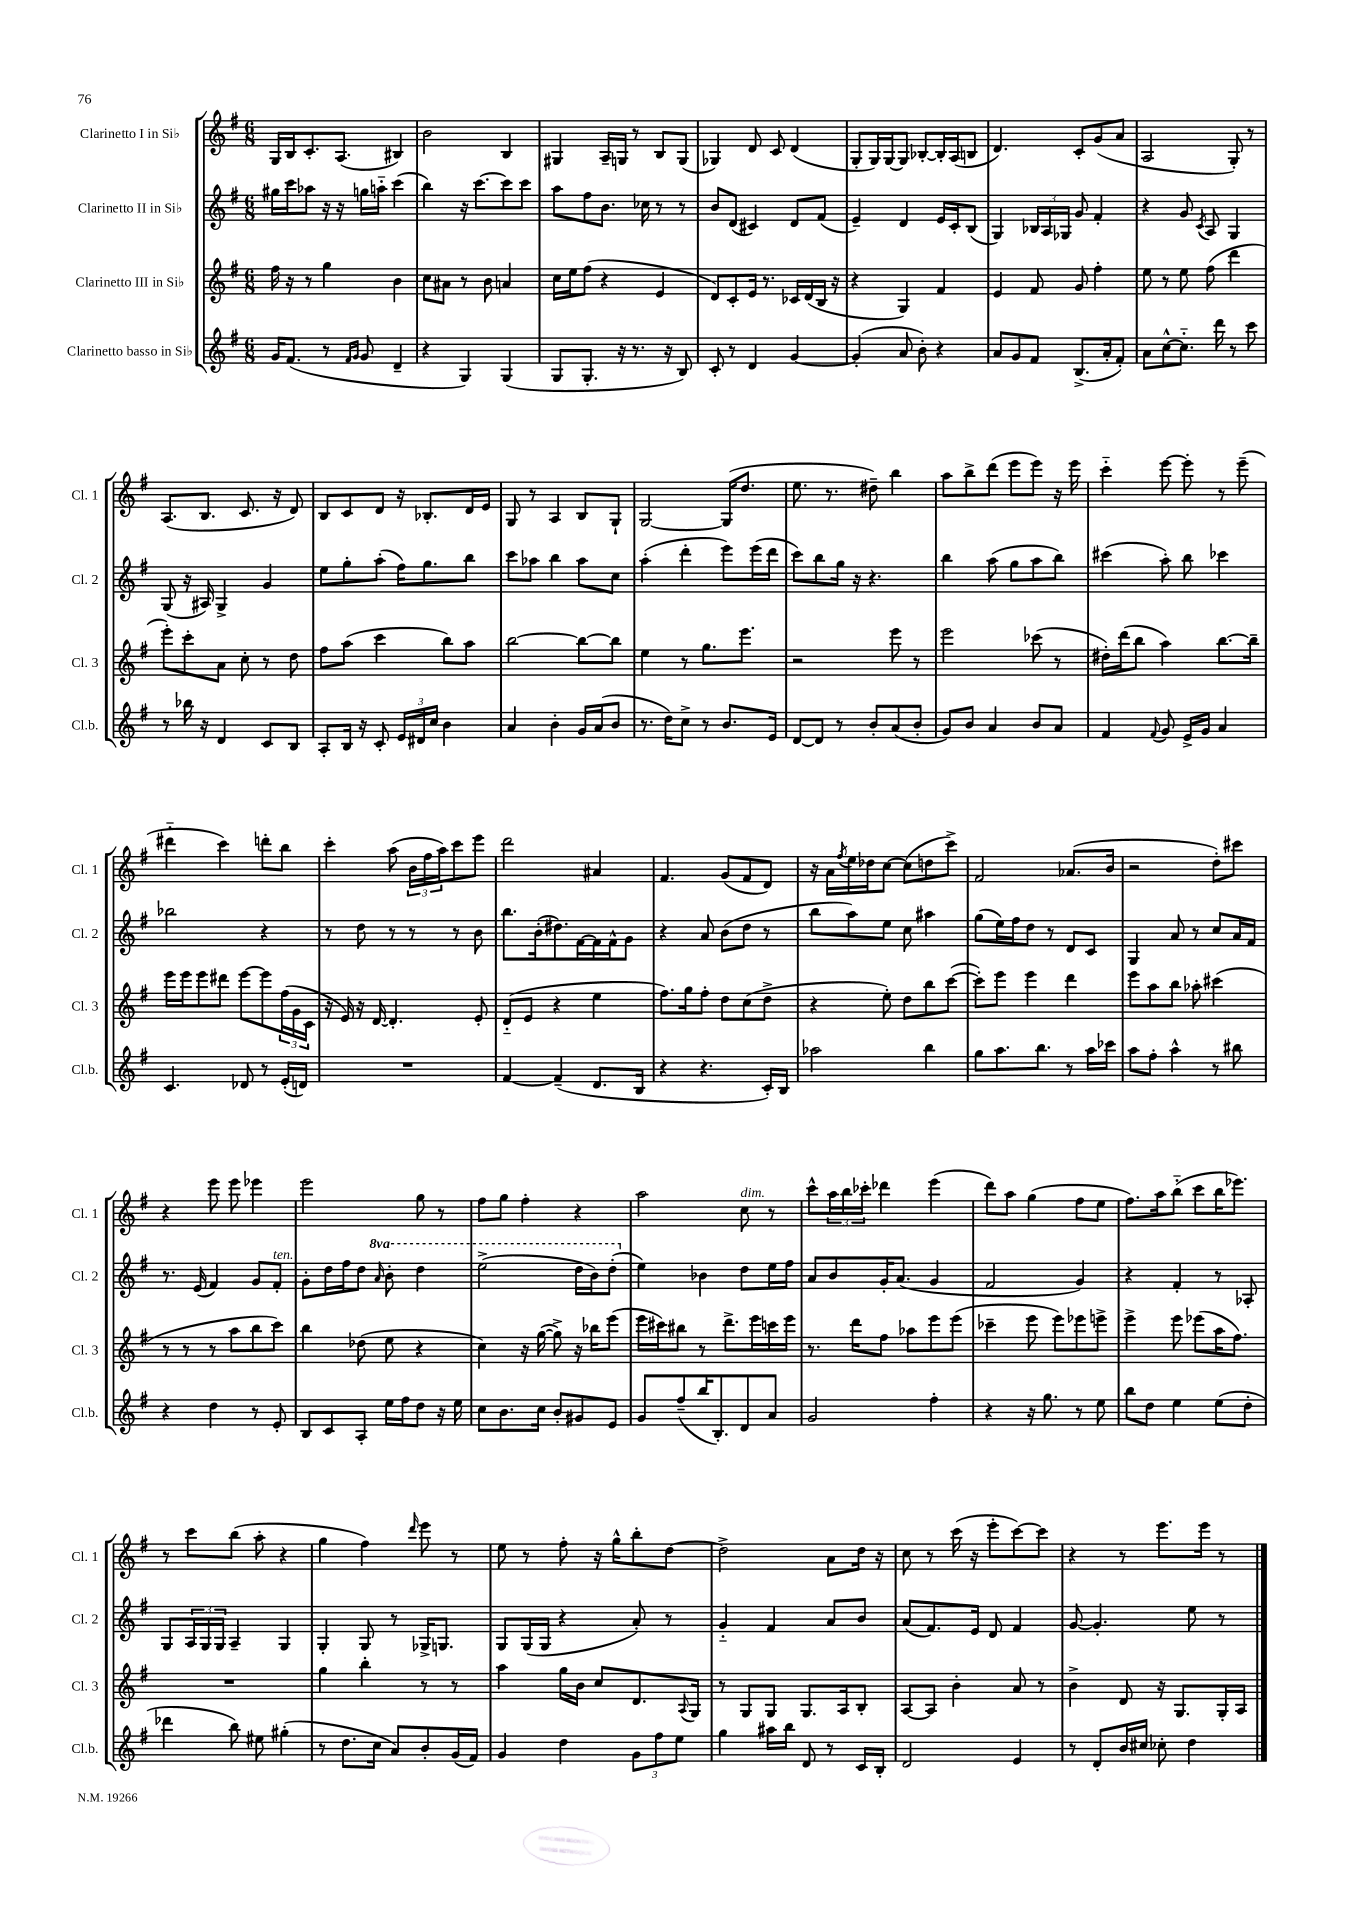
<<
\new StaffGroup <<
\new Staff = "s0" \with { instrumentName = "Clarinetto I in Sib" shortInstrumentName = "Cl. 1" } {
    \clef treble \key g \major \numericTimeSignature \time 6/8
    g16 b16 c'8.-. a8.( bis4) |
    b'2 b4 |
    gis4 a16-- g16 r8 b8 g8( |
    ges4) d'8 c'8 d'4( |
    g8-. g16) g16~ g8 bes8~-. bes16-. a16( b8 |
    d'4.) c'8-. g'8( a'8 |
    a2 g8-.) r8 |
    a8.( b8. c'8. r16 d'8) |
    b8 c'8 d'8 r16 bes8.-. d'16 e'16 |
    g8 r8 a4 b8 g8-! |
    g2~ g16( d''8. |
    e''8. r8. dis''8--) b''4 |
    a''8 b''8-> d'''8( e'''8 e'''8) r16 e'''16 |
    c'''4-_ e'''8~ e'''8-. r8 e'''8--( |
    dis'''4-_ c'''4) d'''8-. b''8 |
    c'''4-. a''8( \tuplet 3/2 { b'16 fis''16 a''16) } c'''8 e'''8 |
    d'''2 ais'4 |
    fis'4. g'8( fis'8 d'8) |
    r16 a'16 \acciaccatura { fis''8 } e''16 des''16 c''8~ c''8( d''8 c'''8->) |
    fis'2 aes'8.( b'16 |
    r2 d''8-.) cis'''8 |
    r4 e'''8 e'''8 ees'''4 |
    e'''2 g''8 r8 |
    fis''8 g''8 fis''4-. r4 |
    a''2 c''8^\markup { \italic "dim." } r8 |
    c'''8-^ \tuplet 3/2 { a''16 b''16 ces'''16-. } des'''4 e'''4( |
    d'''8) a''8 g''4( fis''8 e''8 |
    fis''8.) a''16 b''8-_( c'''8 b''16 ees'''8.) |
    r8 c'''8 b''8( a''8-. r4 |
    g''4 fis''4) \grace { d'''16 } e'''8 r8 |
    e''8 r8 fis''8-. r16 g''16-^ b''8-. d''8~ |
    d''2-> a'8 d''16 r16 |
    c''8 r8 c'''16( r16 e'''8-. c'''8~) c'''8 |
    r4 r8 e'''8. e'''16 r8 \bar "|." |
}
\new Staff = "s1" \with { instrumentName = "Clarinetto II in Sib" shortInstrumentName = "Cl. 2" } {
    \clef treble \key g \major \numericTimeSignature \time 6/8 \set Staff.ottavationMarkups = #ottavation-simple-ordinals
    gis''16 c'''16 aes''8 r16 r16 g''16 a''16-_ c'''4( |
    b''4) r16 c'''8.~ c'''8 c'''8 |
    a''8 fis''8 b'8. ces''16 r8 r8 |
    b'8 d'8( cis'4) d'8 fis'8( |
    e'4--) d'4 e'16 c'16-. b8( |
    g4) \tuplet 3/2 { bes16 a16 ges16 } g'8 fis'4-. |
    r4 g'8 \acciaccatura { c'8 } a8 g4 |
    g8( r16 ais16) g4-> g'4 |
    e''8 g''8-. a''8-.( fis''16) g''8. b''8 |
    c'''8 aes''8 b''4 aes''8 c''8 |
    a''4-.( d'''4-. e'''8) e'''16( d'''16 |
    c'''8) b''8 g''16 r16 r4. |
    b''4 a''8( g''8 a''8 b''8) |
    cis'''4( a''8-.) b''8 ces'''4 |
    bes''2 r4 |
    r8 d''8 r8 r8 r8 b'8 |
    b''8. b'16-.( dis''8.) fis'16~ fis'16 fis'16-^ g'8 |
    r4 a'8 b'8( d''8 r8 |
    b''8 a''8) e''8 c''8 ais''4 |
    g''8( e''16) fis''16 d''8 r8 d'8 c'8 |
    g4 a'8 r8 c''8 a'16 fis'16 |
    r8. e'16( fis'4) g'8 fis'8-.^\markup { \italic "ten." } |
    g'8-. d''16 fis''16 d''8 \ottava #1 \grace { a''16 } b''8-. d'''4 |
    e'''2->( d'''16 b''16) d'''8-.( \ottava #0 |
    e''4) bes'4 d''8 e''16 fis''16 |
    a'8 b'8 g'16-. a'8.( g'4 |
    fis'2 g'4) |
    r4 fis'4-. r8 aes8-. |
    g8 \tuplet 3/2 { a16 g16 g16 } a4-- g4 |
    g4-. g8 r8 ges16-> g8. |
    g8 g16( g16 r4 a'8-.) r8 |
    g'4-_ fis'4 a'8 b'8 |
    a'8( fis'8.) e'16 d'8 fis'4 |
    g'8~ g'4.-. e''8 r8 \bar "|." |
}
\new Staff = "s2" \with { instrumentName = "Clarinetto III in Sib" shortInstrumentName = "Cl. 3" } {
    \clef treble \key g \major \numericTimeSignature \time 6/8
    fis''16 r16 r8 g''4 b'4 |
    c''8 ais'8 r8 b'8 a'4 |
    c''16 e''16 fis''8( r4 e'4 |
    d'8) c'8-. e'16 r8. ces'16 d'16( b16 r16 |
    r4 g4) fis'4 |
    e'4 fis'8 g'8 fis''4-. |
    e''8 r8 e''8 fis''8( d'''4 |
    e'''8-.) c'''8-. a'8 c''8-. r8 d''8 |
    fis''8 a''8( c'''4 b''8) a''8 |
    b''2~ b''8~ b''8 |
    e''4 r8 g''8. e'''8. |
    r2 e'''8 r8 |
    e'''2 ces'''8( r8 |
    dis''16-.) d'''16( b''8 a''4) b''8.~ b''16-- |
    e'''16 e'''16 e'''8 dis'''8 e'''8~ e'''8 \tuplet 3/2 { fis''16( g'16 c'16 } |
    r16 e'16) r16 d'16~ d'4.-. e'8-. |
    d'8-_( e'8 r4 e''4 |
    fis''8.) g''16 fis''8-. d''8 c''8( d''8-> |
    r4 e''8-.) d''8 b''8 c'''8~( |
    c'''8-.) e'''8 e'''4 d'''4 |
    e'''8 a''8 b''8 aes''8-. cis'''4( |
    r8 r8 r8 a''8 b''8 c'''8) |
    b''4 des''8( e''8 r4 |
    c''4) r16 g''16~( g''8->) r16 bes''16 e'''8( |
    e'''16 cis'''16) bis''8 r8 d'''8.-> e'''16 c'''16 e'''16 |
    r8. d'''16 fis''8 aes''8 e'''8 e'''8( |
    ces'''4-- e'''8 e'''8) ees'''8 e'''8-> |
    e'''4-> e'''8 ees'''8( a''16 fis''8.) |
    R2. |
    g''4 b''4-. r8 r8 |
    a''4 g''16 b'16 c''8 d'8. \appoggiatura { a8 } g16 |
    r8 g8 g8 g8. a16 b8-. |
    a8~ a8 b'4-. a'8 r8 |
    b'4-> d'8 r16 g8. g16-. a16 \bar "|." |
}
\new Staff = "s3" \with { instrumentName = "Clarinetto basso in Sib" shortInstrumentName = "Cl.b." } {
    \clef treble \key g \major \numericTimeSignature \time 6/8
    g'16 fis'8.( r8 \grace { fis'16 g'16 } g'8 d'4-- |
    r4 g4) g4( |
    g8 g8.-. r16 r8. r16 b8) |
    c'8-. r8 d'4 g'4~ |
    g'4-.( a'8 b'8-.) r4 |
    a'8 g'8 fis'8 b8.->( a'16-. fis'8-.) |
    a'8 c''8~-^ c''8.-_ d'''16 r8 c'''8 |
    r8 bes''16 r16 d'4 c'8 b8 |
    a8-. b16 r16 c'8-. \tuplet 3/2 { e'16 dis'16 c''16 } b'4 |
    a'4 b'4-. g'16 a'16( b'8 |
    r8. d''16) c''8-> r8 b'8. e'16 |
    d'8~ d'8 r8 b'8-. a'8( b'8-. |
    g'8) b'8 a'4 b'8 a'8 |
    fis'4 \appoggiatura { fis'8 } g'8 e'16-> g'16 a'4 |
    c'4. des'8 r8 e'16-.( d'16) |
    R2. |
    fis'4~ fis'4--( d'8. b16 |
    r4 r4. c'16-.) b16 |
    aes''2 b''4 |
    g''8 a''8. b''8. r8 a''16 ces'''16 |
    a''8 fis''8-. a''4-^ r8 bis''8 |
    r4 d''4 r8 e'8-. |
    b8 c'8 a8-. e''16 fis''16 d''8 r16 e''16 |
    c''8 b'8. c''16 b'8-. gis'8 e'8 |
    g'8 fis''8--( b''16 b8.-.) d'8 a'8 |
    g'2 fis''4-. |
    r4 r16 g''8. r8 e''8 |
    b''8 d''8 e''4 e''8( d''8-. |
    des'''4 b''8) eis''8 gis''4-.( |
    r8 d''8. c''16 a'8) b'8-. g'16( fis'16) |
    g'4 d''4 \tuplet 3/2 { g'8 fis''8 e''8 } |
    g''4 ais''16 b''16 d'8 r8 c'16 b16-. |
    d'2 e'4 |
    r8 d'8-. b'16 cis''16 ces''8-. d''4 \bar "|." |
}
>>
>>
\layout { \context { \Score \remove "Bar_number_engraver" } }
